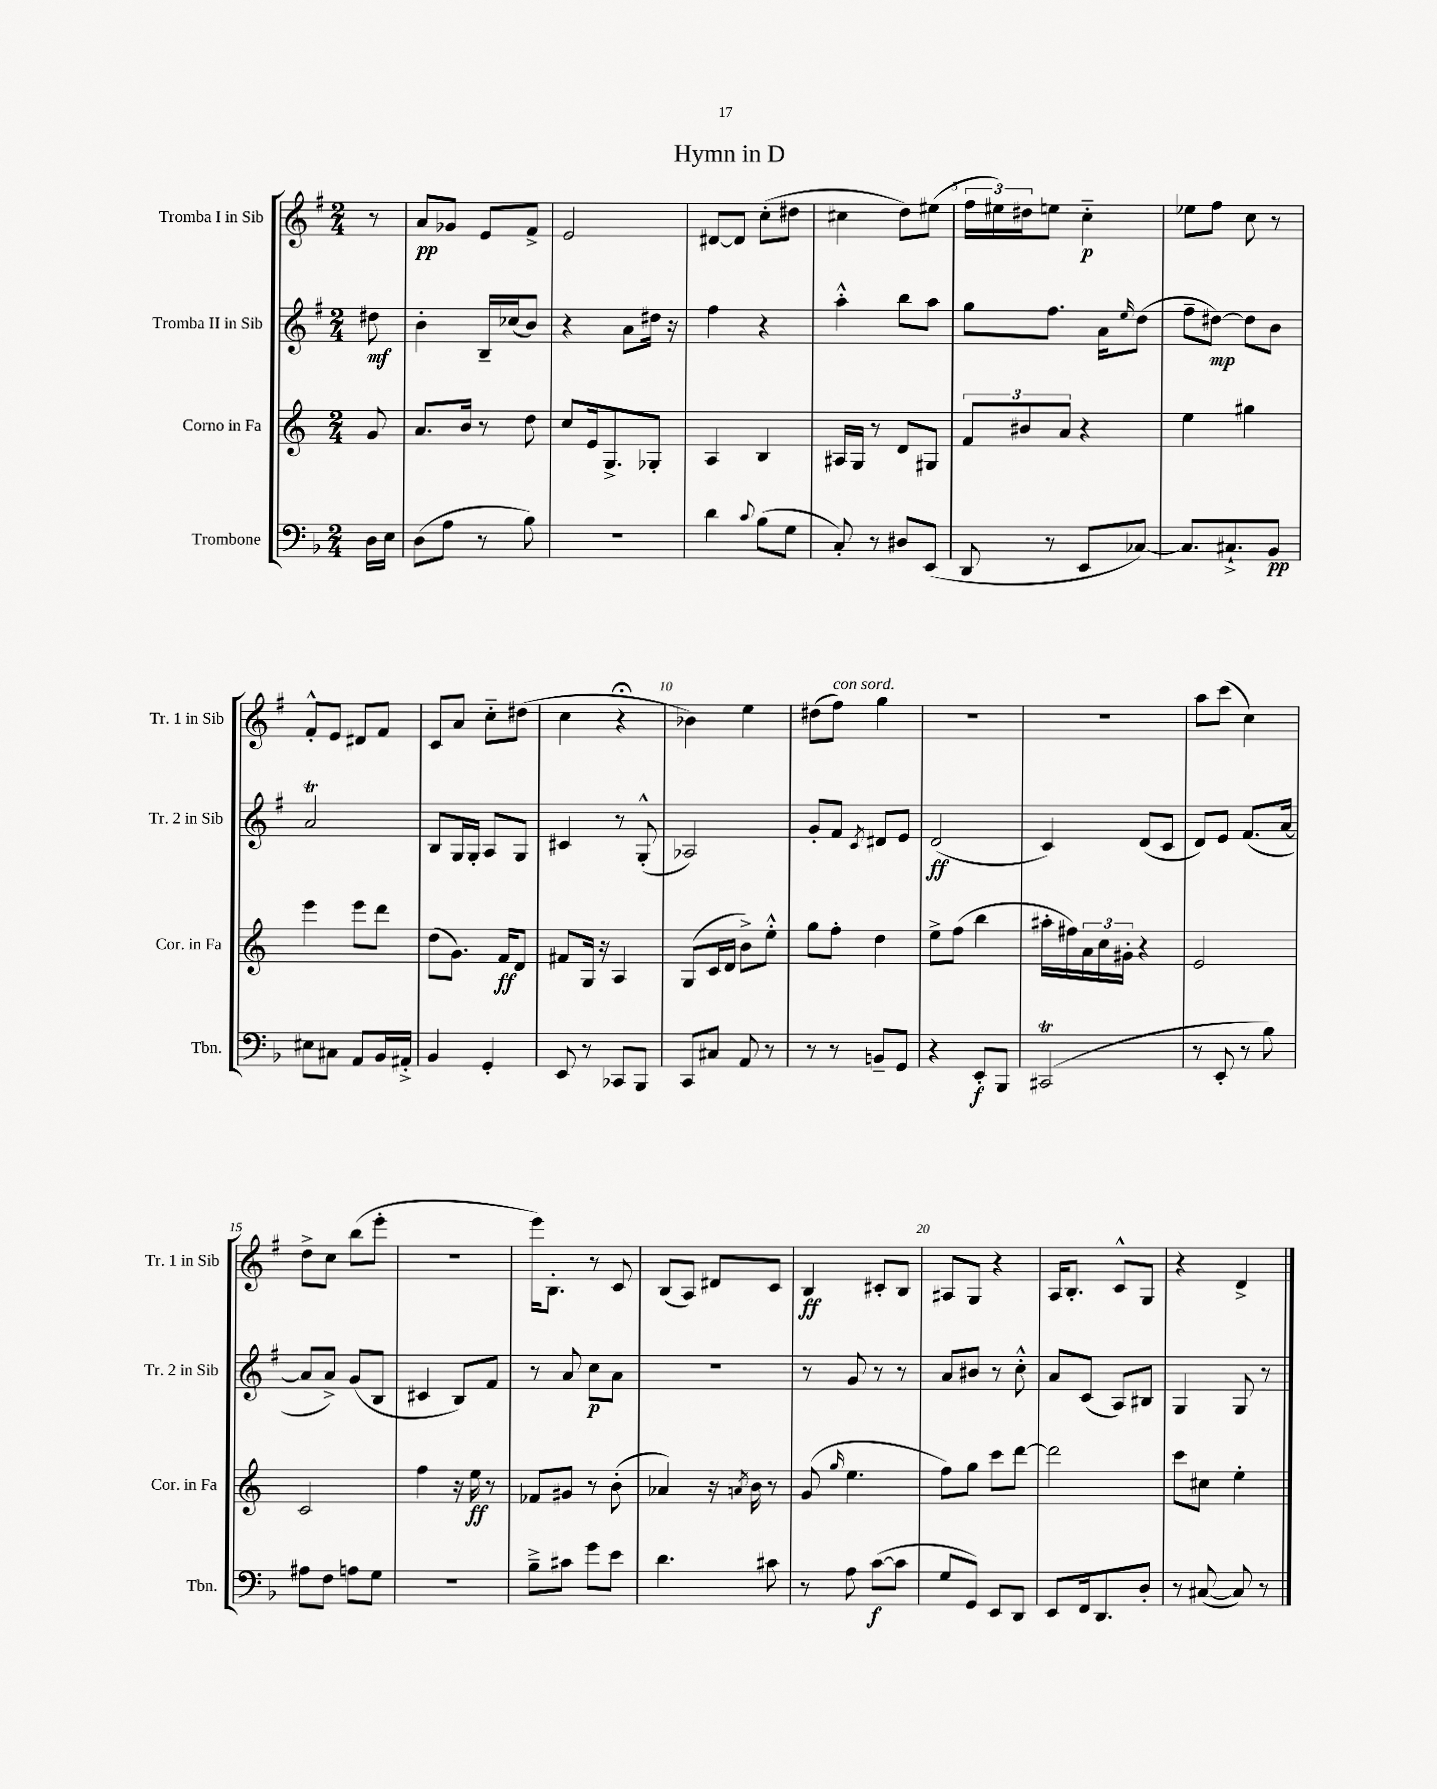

**kern	**dynam	**kern	**dynam	**kern	**dynam	**kern	**dynam
*part4	*part4	*part3	*part3	*part2	*part2	*part1	*part1
*staff4	*staff4	*staff3	*staff3	*staff2	*staff2	*staff1	*staff1
*I"Trombone	*	*I"Corno in Fa	*	*I"Tromba II in Sib	*	*I"Tromba I in Sib	*
*I'Tbn.	*	*I'Cor. in Fa	*	*I'Tr. 2 in Sib	*	*I'Tr. 1 in Sib	*
*clefF4	*	*clefG2	*	*clefG2	*	*clefG2	*
*k[b-]	*	*k[]	*	*k[f#]	*	*k[f#]	*
*M2/4	*	*M2/4	*	*M2/4	*	*M2/4	*
=	=	=	=	=	=	=	=
16D\LL	.	8g/	.	8dd#X\	mf	8r	.
16E\JJ	.	.	.	.	.	.	.
=1	=1	=1	=1	=1	=1	=1	=1
(8D\L	.	8.a/L	.	4b'\	.	8a/L	pp
8A\J	.	.	.	.	.	8g-X/J	.
.	.	16b/Jk	.	.	.	.	.
8r	.	8r	.	16B~/LL	.	8e/L	.
.	.	.	.	(16cc-X/J	.	.	.
8B-\)	.	8dd\	.	8b/J)	.	8f#^/J	.
=2	=2	=2	=2	=2	=2	=2	=2
2r	.	8cc/L	.	4r	.	2e/	.
.	.	16e/k	.	.	.	.	.
.	.	8.G^/	.	.	.	.	.
.	.	.	.	8a\L	.	.	.
.	.	8G-X'/J	.	16dd#X\Jk	.	.	.
.	.	.	.	16r	.	.	.
=3	=3	=3	=3	=3	=3	=3	=3
4d\	.	4A/	.	4ff#\	.	[8d#X/L	.
.	.	.	.	.	.	8d#/J]	.
8qqc/	.	.	.	.	.	.	.
(8B-\L	.	4B/	.	4r	.	(8cc'\L	.
8G\J	.	.	.	.	.	8dd#X\J	.
=4	=4	=4	=4	=4	=4	=4	=4
8C'/)	.	16A#X/LL	.	4aa'^^\	.	4cc#X\	.
.	.	16G/JJ	.	.	.	.	.
8r	.	8r	.	.	.	.	.
8D#X/L	.	8d/L	.	8bb\L	.	8dd\L)	.
(8EE/J	.	8G#X/J	.	8aa\J	.	(8ee#X\J	.
=5	=5	=5	=5	=5	=5	=5	=5
8DD/	.	12f/L	.	8gg\L	.	24ff#\LL	.
.	.	.	.	.	.	24ee#X\)	.
.	.	12b#X/	.	.	.	24dd#X\J	.
8r	.	.	.	8.ff#\J	.	8een\J	.
.	.	12a/J	.	.	.	.	.
8EE/L	.	4r	.	.	.	4cc\	p
.	.	.	.	16a\KL	.	.	.
.	.	.	.	16qqee/	.	.	.
[8C-X/J)	.	.	.	(8dd\J	.	.	.
=6	=6	=6	=6	=6	=6	=6	=6
8.C-/L]	.	4ee\	.	8ff#~\L	.	8ee-X\L	.
.	.	.	.	[8dd#X\J)	mp	8ff#\J	.
8.C#X`^/	.	.	.	.	.	.	.
.	.	4gg#X\	.	8dd#\L]	.	8cc\	.
8BB-/J	pp	.	.	8b\J	.	8r	.
!!LO:LB:g=z
=7	=7	=7	=7	=7	=7	=7	=7
8E#X\L	.	4eee\	.	2aT/	.	8f#'^^/L	.
8C#X\J	.	.	.	.	.	8e/J	.
8AA/L	.	8eee\L	.	.	.	8d#X/L	.
16BB-/L	.	8ddd\J	.	.	.	8f#/J	.
16AA#X'^/JJ	.	.	.	.	.	.	.
=8	=8	=8	=8	=8	=8	=8	=8
4BB-/	.	(8dd\L	.	8B/L	.	8c/L	.
.	.	8.g\J)	.	16G/L	.	8a/J	.
.	.	.	.	16G'/JJ	.	.	.
4GG'/	.	.	.	8A/L	.	8cc\L	.
.	.	16f/KL	ff	.	.	.	.
.	.	8d/J	.	8G/J	.	(8dd#X\J	.
=9	=9	=9	=9	=9	=9	=9	=9
8EE/	.	8f#X/L	.	4c#X/	.	4cc\	.
8r	.	16G/Jk	.	.	.	.	.
.	.	16r	.	.	.	.	.
8CC-X/L	.	4A/	.	8r	.	4r;<	.
8BBB-/J	.	.	.	(8G'^^/	.	.	.
=10	=10	=10	=10	=10	=10	=10	=10
8CC/L	.	(8G/L	.	2A-X/)	.	4b-X\)	.
8C#X/J	.	16c/L	.	.	.	.	.
.	.	16d/JJ	.	.	.	.	.
8AA/	.	8b^\L)	.	.	.	4ee\	.
8r	.	8ee'^^\J	.	.	.	.	.
=11	=11	=11	=11	=11	=11	=11	=11
8r	.	8gg\L	.	8g'/L	.	(8dd#X\L	.
!	!	!	!	!	!	!LO:TX:a:i:t=con sord.	!
8r	.	8ff'\J	.	8f#/J	.	8ff#\J)	.
.	.	.	.	8qc/	.	.	.
8BBn~/L	.	4dd\	.	8d#X/L	.	4gg\	.
8GG/J	.	.	.	8e/J	.	.	.
=12	=12	=12	=12	=12	=12	=12	=12
4r	.	8ee^\L	.	(2d/	ff	2r	.
.	.	(8ff\J	.	.	.	.	.
8EE'/L	f	4bb\	.	.	.	.	.
8BBB-/J	.	.	.	.	.	.	.
=13	=13	=13	=13	=13	=13	=13	=13
(2CC#Xt/	.	16aa#X'\LL	.	4c/)	.	2r	.
.	.	16ff#X\)	.	.	.	.	.
.	.	24a\	.	.	.	.	.
.	.	24cc\	.	.	.	.	.
.	.	24g#X'\JJ	.	.	.	.	.
.	.	4r	.	(8d/L	.	.	.
.	.	.	.	8c/J	.	.	.
=14	=14	=14	=14	=14	=14	=14	=14
8r	.	2e/	.	8d/L)	.	8aa\L	.
8EE'/	.	.	.	8e/J	.	(8ccc\J	.
8r	.	.	.	(8.f#/L	.	4cc\)	.
8B-\)	.	.	.	.	.	.	.
.	.	.	.	[16a/Jk	.	.	.
!!LO:LB:g=z
=15	=15	=15	=15	=15	=15	=15	=15
8A#X\L	.	2c/	.	8a/L]	.	8dd^\L	.
8F\J	.	.	.	8a^/J)	.	8cc\J	.
8An\L	.	.	.	(8g/L	.	(8bb\L	.
8G\J	.	.	.	8B/J	.	8eee'\J	.
=16	=16	=16	=16	=16	=16	=16	=16
2r	.	4ff\	.	4c#X/	.	2r	.
.	.	16r	.	8B/L)	.	.	.
.	.	16ee\	ff	.	.	.	.
.	.	8r	.	8f#/J	.	.	.
=17	=17	=17	=17	=17	=17	=17	=17
8B-~^\L	.	8f-X/L	.	8r	.	16eee\KL)	.
.	.	.	.	.	.	8.B'\J	.
8c#X\J	.	8g#X/J	.	8a/	.	.	.
8g\L	.	8r	.	8cc\L	p	8r	.
8e\J	.	(8b'\	.	8a\J	.	8c/	.
=18	=18	=18	=18	=18	=18	=18	=18
4.d\	.	4a-X/)	.	2r	.	(8B/L	.
.	.	.	.	.	.	8A/J)	.
.	.	16r	.	.	.	8d#X/L	.
.	.	8qan/	.	.	.	.	.
.	.	16b\	.	.	.	.	.
8c#X\	.	8r	.	.	.	8c/J	.
=19	=19	=19	=19	=19	=19	=19	=19
8r	.	(8g/	.	8r	.	4B/	ff
.	.	16qqgg/	.	.	.	.	.
8A\	.	4.ee\	.	8g/	.	.	.
([8c\L	f	.	.	8r	.	8c#X'/L	.
8c\J]	.	.	.	8r	.	8B/J	.
=20	=20	=20	=20	=20	=20	=20	=20
8G/L	.	8ff\L)	.	8a/L	.	8A#X/L	.
8GG/J)	.	8gg\J	.	8b#X/J	.	8G/J	.
8EE/L	.	8ccc\L	.	8r	.	4r	.
8DD/J	.	[8ddd\J	.	8cc'^^\	.	.	.
=21	=21	=21	=21	=21	=21	=21	=21
8EE/L	.	2ddd\]	.	8a/L	.	16A/KL	.
.	.	.	.	.	.	8.B'/J	.
16FF/k	.	.	.	(8c/J	.	.	.
8.DD/	.	.	.	.	.	.	.
.	.	.	.	8A/L)	.	8c^^/L	.
8D'/J	.	.	.	8B#X/J	.	8G/J	.
=22	=22	=22	=22	=22	=22	=22	=22
8r	.	8ccc\L	.	4G/	.	4r	.
([8C#X/	.	8cc#X\J	.	.	.	.	.
8C#/])	.	4ee'\	.	8G/	.	4d^/	.
8r	.	.	.	8r	.	.	.
==	==	==	==	==	==	==	==
*-	*-	*-	*-	*-	*-	*-	*-
